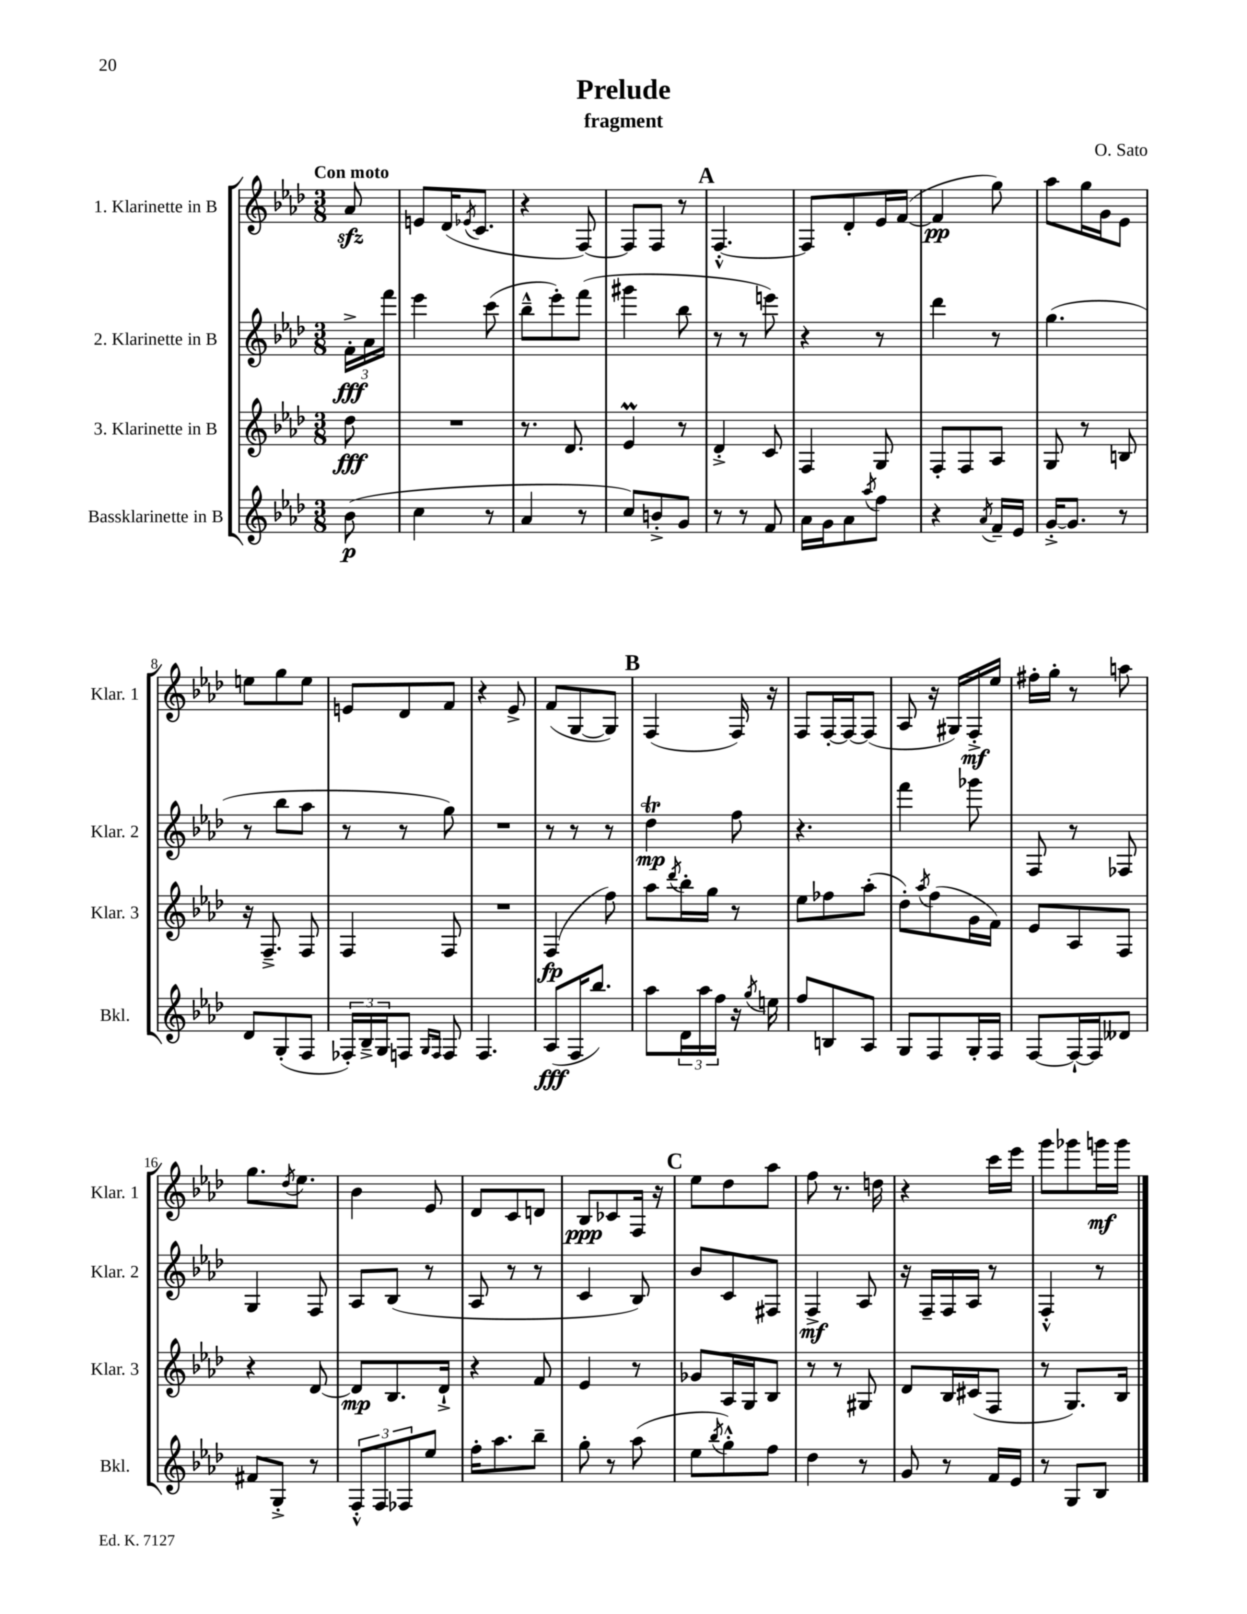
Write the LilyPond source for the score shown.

\header { title = "Prelude" composer = "O. Sato" subtitle = "fragment" }
<<
\new StaffGroup <<
\new Staff = "s0" \with { instrumentName = "1. Klarinette in B" shortInstrumentName = "Klar. 1" } {
    \clef treble \key aes \major \numericTimeSignature \time 3/8 \partial 8 \tempo "Con moto"
    aes'8\sfz |
    e'8 des'16( \acciaccatura { ees'8 } c'8. |
    r4 f8~) |
    f8 f8 r8 |
    \mark \markup { \bold "A" } f4.~-.-^ |
    f8 des'8-. ees'16 f'16~( |
    f'4\pp g''8) |
    aes''8 g''16 g'16 ees'8 |
    e''8 g''8 e''8 |
    e'8 des'8 f'8 |
    r4 ees'8-> |
    f'8( g8~ g8) |
    \mark \markup { \bold "B" } f4( f16) r16 |
    f8 f16~-. f16~ f8( |
    aes8 r16 gis16) f16-.->\mf ees''16 |
    fis''16-. g''16-. r8 a''8 |
    g''8. \acciaccatura { des''8 } ees''8. |
    bes'4 ees'8 |
    des'8 c'8 d'8 |
    bes8\ppp ces'8 f16 r16 |
    \mark \markup { \bold "C" } ees''8 des''8 aes''8 |
    f''8 r8. d''16 |
    r4 c'''16 ees'''16 |
    g'''8 ges'''8 g'''16\mf g'''16 \bar "|." |
}
\new Staff = "s1" \with { instrumentName = "2. Klarinette in B" shortInstrumentName = "Klar. 2" } {
    \clef treble \key aes \major \numericTimeSignature \time 3/8 \partial 8
    \tuplet 3/2 { f'16-.->\fff aes'16 f'''16 } |
    ees'''4 c'''8( |
    bes''8---^ ees'''8-.) f'''8( |
    gis'''4 bes''8 |
    \mark \markup { \bold "A" } r8 r8 e'''8) |
    r4 r8 |
    des'''4 r8 |
    g''4.( |
    r8 bes''8 aes''8 |
    r8 r8 g''8) |
    R4. |
    r8 r8 r8 |
    \mark \markup { \bold "B" } des''4\trill\mp f''8 |
    r4. |
    f'''4 ges'''8 |
    f8 r8 fes8 |
    g4 f8 |
    aes8 bes8( r8 |
    aes8 r8 r8 |
    c'4 bes8) |
    \mark \markup { \bold "C" } bes'8 c'8 fis8 |
    f4->\mf aes8 |
    r16 f16-- f16 aes16 r8 |
    f4-.-^ r8 \bar "|." |
}
\new Staff = "s2" \with { instrumentName = "3. Klarinette in B" shortInstrumentName = "Klar. 3" } {
    \clef treble \key aes \major \numericTimeSignature \time 3/8 \partial 8
    des''8\fff |
    R4. |
    r8. des'8. |
    ees'4\prall r8 |
    \mark \markup { \bold "A" } des'4-.-> c'8 |
    f4 g8 |
    f8-. f8 aes8 |
    g8 r8 b8 |
    r16 f8.---> f8 |
    f4 f8 |
    R4. |
    f4\fp( f''8) |
    \mark \markup { \bold "B" } aes''8 \acciaccatura { des'''8 } bes''16-. g''16 r8 |
    ees''8 fes''8 aes''8-.( |
    des''8-.) \acciaccatura { aes''8 } f''8( g'16 f'16) |
    ees'8 aes8 f8 |
    r4 des'8~ |
    des'8\mp bes8. des'16-!-> |
    r4 f'8 |
    ees'4 r8 |
    \mark \markup { \bold "C" } ges'8 aes16 g16 bes8 |
    r8 r8 gis8 |
    des'8 bes16 cis'16( f8 |
    r8 g8.) bes16 \bar "|." |
}
\new Staff = "s3" \with { instrumentName = "Bassklarinette in B" shortInstrumentName = "Bkl." } {
    \clef treble \key aes \major \numericTimeSignature \time 3/8 \partial 8
    bes'8\p( |
    c''4 r8 |
    aes'4 r8 |
    c''8) b'8-.-> g'8 |
    \mark \markup { \bold "A" } r8 r8 f'8 |
    aes'16 g'16 aes'8 \acciaccatura { aes''8 } f''8 |
    r4 \acciaccatura { aes'8 } f'16-- ees'16 |
    g'16~-.-> g'8. r8 |
    des'8 g8-.( f8 |
    \tuplet 3/2 { fes16-.) bes16---> g16 } f8 \grace { g16 f16 } f8 |
    f4. |
    aes8\fff( f16 bes''8.) |
    \mark \markup { \bold "B" } aes''8 \tuplet 3/2 { des'16 aes''16 f''16 } r16 \acciaccatura { g''8 } e''16 |
    f''8 b8 aes8 |
    g8 f8 g16-. f16 |
    f8~ f16~-! f16 deses'8 |
    fis'8 g8-.-> r8 |
    \tuplet 3/2 { f8-.-^ f8 fes8 } ees''8 |
    f''16-. aes''8. bes''8-- |
    g''8-. r8 aes''8( |
    \mark \markup { \bold "C" } ees''8 \acciaccatura { bes''8 } g''8-.-^) f''8 |
    des''4 r8 |
    g'8 r8 f'16 ees'16 |
    r8 g8 bes8 \bar "|." |
}
>>
>>
